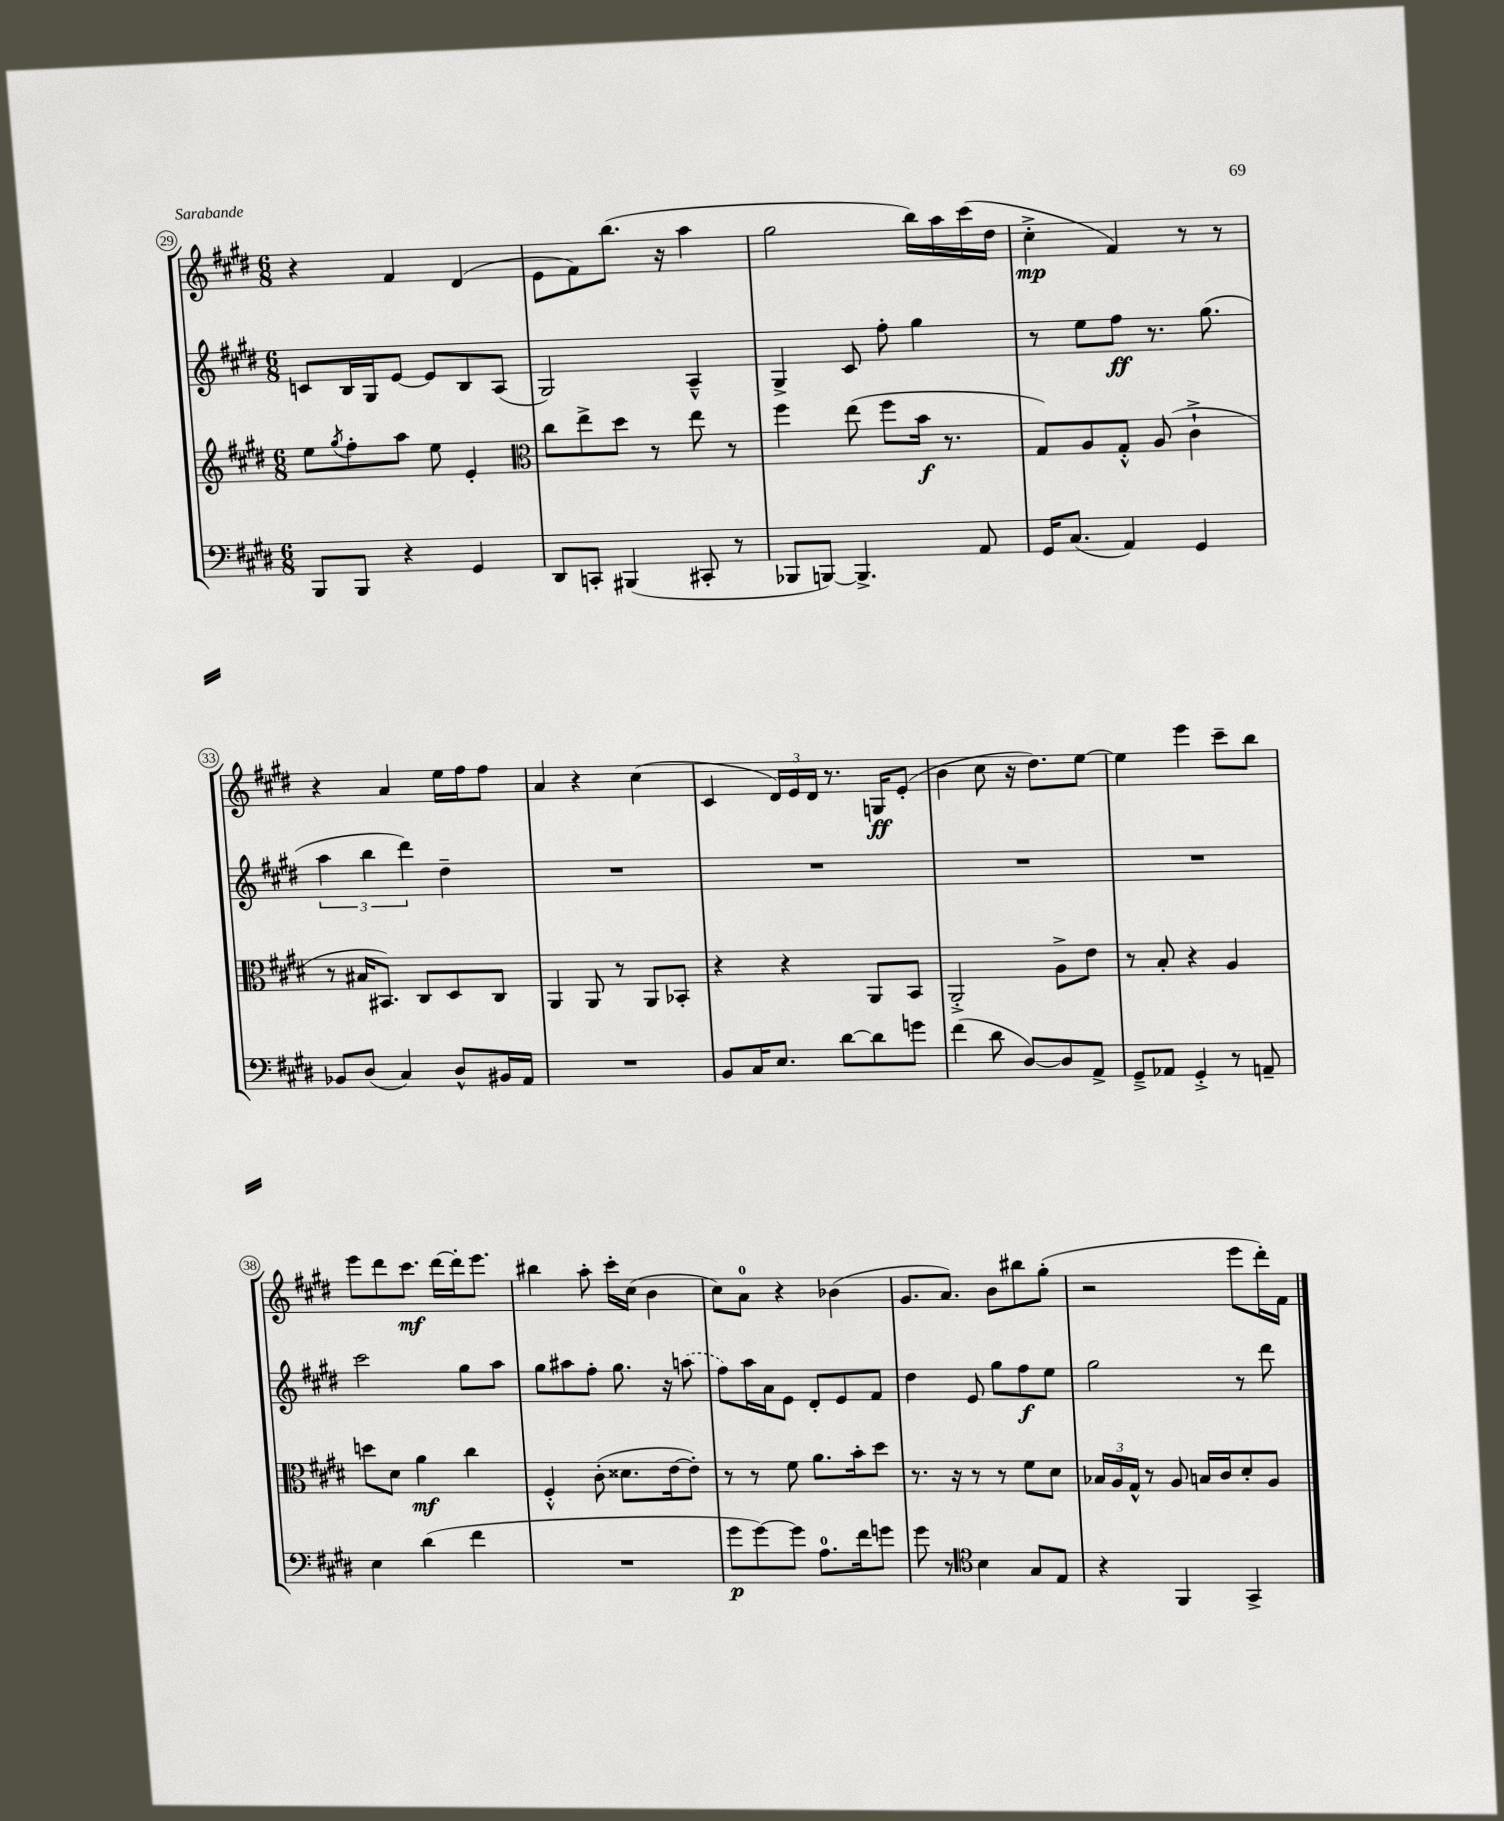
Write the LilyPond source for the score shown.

<<
\new StaffGroup <<
\new Staff = "s0" {
    \clef treble \key e \major \numericTimeSignature \time 6/8
    r4 fis'4 dis'4( |
    e'8 fis'8) b''8.( r16 a''4 |
    gis''2 b''16) a''16 cis'''16( dis''16 |
    cis''4-.->\mp fis'4) r8 r8 |
    r4 a'4 e''16 fis''16 fis''8 |
    a'4 r4 cis''4( |
    cis'4 \tuplet 3/2 { dis'16) e'16 dis'16 } r8. g16\ff e'8-.( |
    b'4 cis''8 r16 dis''8.) e''8~ |
    e''4 e'''4 cis'''8-- b''8 |
    e'''8 dis'''8 cis'''8.\mf dis'''16~ dis'''16-. e'''8. |
    bis''4 a''8-. cis'''16-. cis''16( b'4 |
    cis''8) a'8-0 r4 bes'4( |
    gis'8. a'8.) b'8 bis''8 gis''8-.( |
    r2 e'''8 dis'''16-.) fis'16 \bar "|." |
}
\new Staff = "s1" {
    \clef treble \key e \major \numericTimeSignature \time 6/8
    c'8 b16 gis16 e'8~ e'8 b8 a8( |
    gis2) a4---^ |
    gis4-> cis'8 fis''8-. gis''4 |
    r8 e''8 fis''8\ff r8. gis''8.( |
    \tuplet 3/2 { a''4 b''4 dis'''4) } dis''4-- |
    R2. |
    R2. |
    R2. |
    R2. |
    cis'''2 gis''8 a''8 |
    gis''8 ais''8 fis''8-. gis''8. r16 \once \slurDashed a''8( |
    fis''8) a''16 a'16 e'8 dis'8-. e'8 fis'8 |
    dis''4 e'8 gis''8 fis''8\f e''8 |
    gis''2 r8 dis'''8 \bar "|." |
}
\new Staff = "s2" {
    \clef treble \key e \major \numericTimeSignature \time 6/8
    e''8 \acciaccatura { gis''8 } fis''8-. a''8 e''8 e'4-. |
    \clef alto cis''8 e''8-> dis''8 r8 e''8 r8 |
    fis''4 e''8( fis''8 b'16\f r8. |
    gis8) a8 gis8-.-^ a8( cis'4-!-> |
    r8 bis16 bis,8.) cis8 dis8 cis8 |
    a,4 a,8 r8 a,8 bes,8-. |
    r4 r4 a,8 b,8 |
    a,2-.-> a8-> e'8 |
    r8 b8-. r4 a4 |
    d''8 dis'8 a'4\mf cis''4 |
    fis4-.-^ cis'8-.( disis'8. e'16~ e'8-.) |
    r8 r8 fis'8 a'8. b'16-. dis''8 |
    r8. r16 r8 r8 fis'8 dis'8 |
    \tuplet 3/2 { bes16 a16 gis16-^ } r8 a8 b16 cis'16 dis'8-. a8 \bar "|." |
}
\new Staff = "s3" {
    \clef bass \key e \major \numericTimeSignature \time 6/8
    b,,8 b,,8 r4 gis,4 |
    dis,8 c,8-. bis,,4( cis,8-. r8 |
    bes,,8 b,,8~) b,,4.-> a,8 |
    gis,16 cis8.( a,4) gis,4 |
    bes,8 dis8( cis4) dis8-^ bis,16 a,16 |
    R2. |
    b,8 cis16 e8. dis'8~ dis'8 g'8 |
    fis'4( dis'8 dis8~) dis8 a,8-> |
    gis,8---> aes,8 gis,4-.-> r8 a,8-- |
    e4 dis'4( fis'4 |
    R2. |
    gis'8\p gis'8~) gis'8 a8.-0 fis'16 g'8 |
    gis'8 r8 \clef tenor b4 gis8 e8 |
    r4 fis,4 gis,4-> \bar "|." |
}
>>
>>
\layout { \context { \Score currentBarNumber = #29 \override BarNumber.stencil = #(make-stencil-circler 0.1 0.3 ly:text-interface::print) } }
